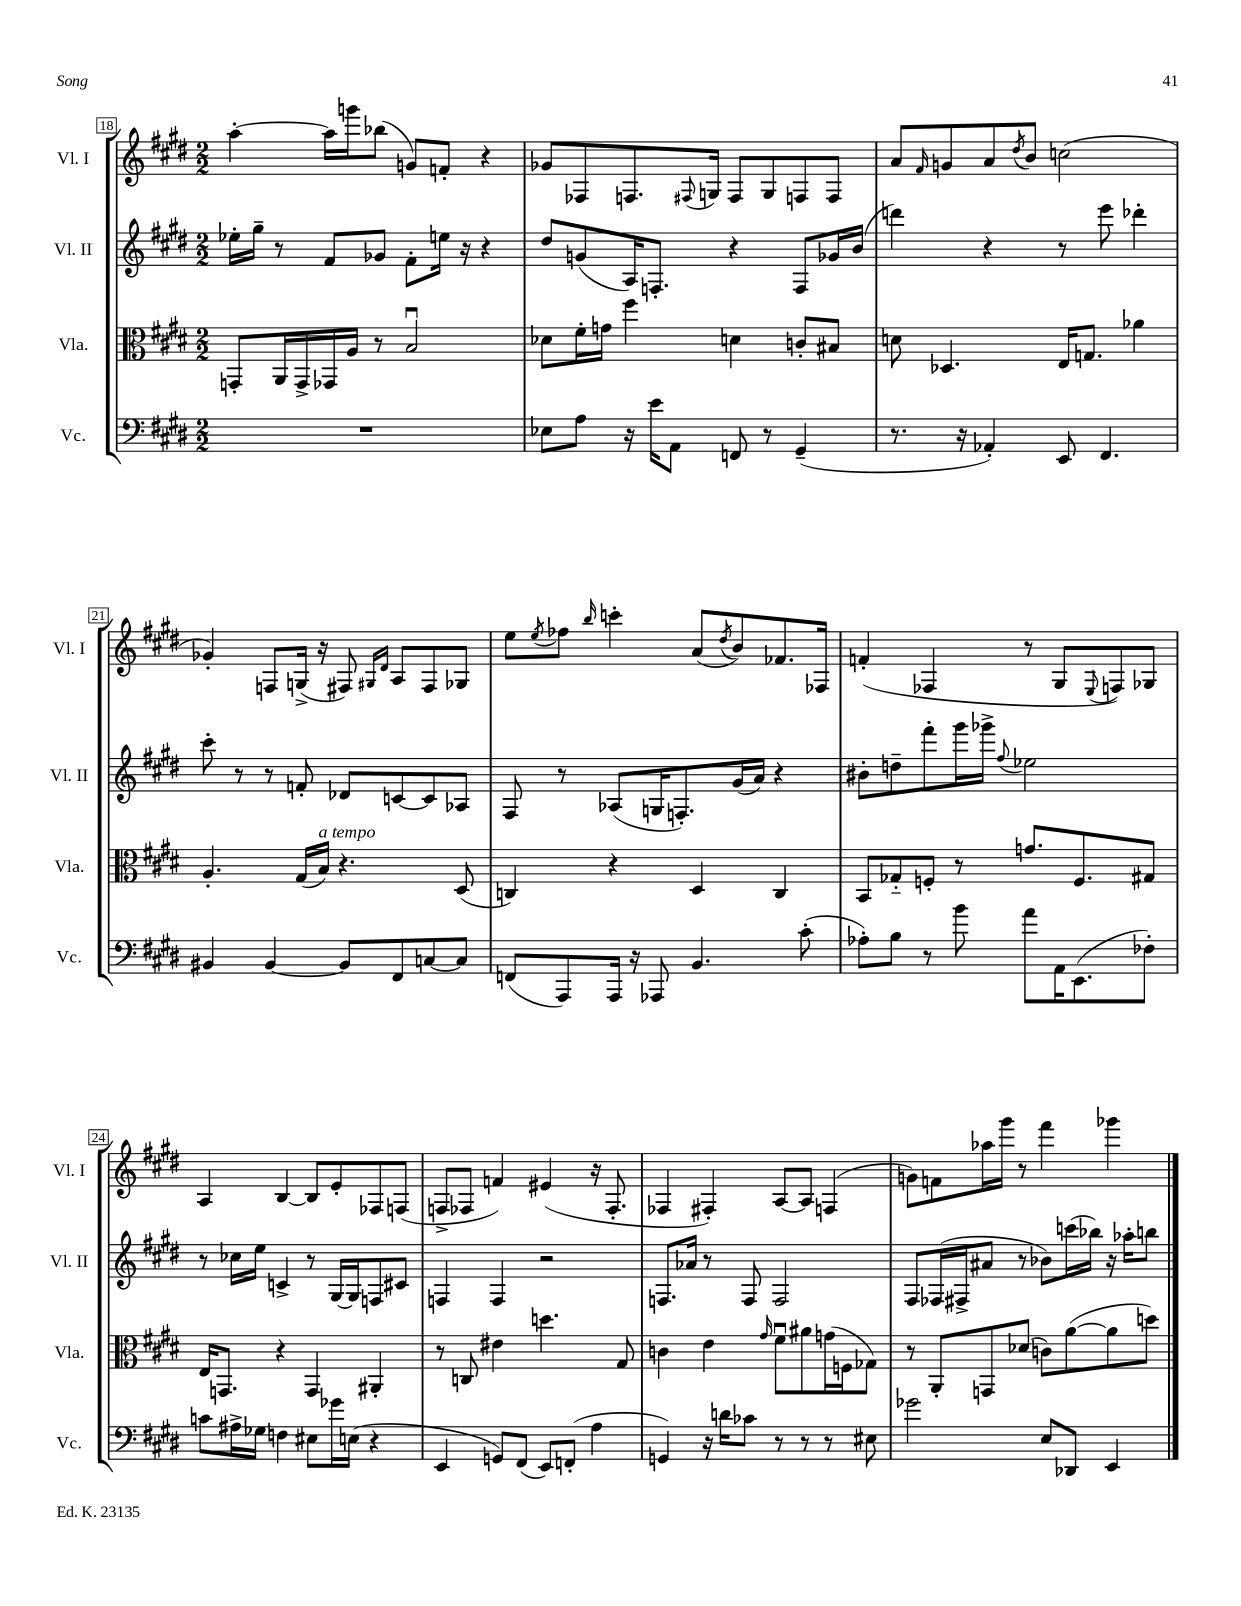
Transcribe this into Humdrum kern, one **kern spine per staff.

**kern	**kern	**kern	**kern
*part4	*part3	*part2	*part1
*staff4	*staff3	*staff2	*staff1
*I"Vc.	*I"Vla.	*I"Vl. II	*I"Vl. I
*I'Vc.	*I'Vla.	*I'Vl. II	*I'Vl. I
*clefF4	*clefC3	*clefG2	*clefG2
*k[f#c#g#d#]	*k[f#c#g#d#]	*k[f#c#g#d#]	*k[f#c#g#d#]
*M2/2	*M2/2	*M2/2	*M2/2
=18	=18	=18	=18
1r	8GGn'/L	16ee-X'\LL	[4aa'\
.	.	16gg#~\JJ	.
.	16AA/L	8r	.
.	16GG^/	.	.
.	16GG-X/	8f#/L	16aa\LL]
.	16A/JJ	.	16gggn\J
.	8r	8g-X/J	(8bb-X\J
.	2Bu/	8f#'\L	8gn/L)
.	.	16een\Jk	8fn'/J
.	.	16r	.
.	.	4r	4r
=19	=19	=19	=19
8E-X\L	8d-X\L	8dd#/L	8g-X/L
8A\J	16f#'\L	(8gn/	8F-X/
.	16gn\JJ	.	.
16r	4ff#\	16A/K)	8.Fn/
16e\KL	.	8.Fn'/J	.
8AA\J	.	.	.
.	.	.	8qqF#X/
.	.	.	16Gn/Jk
8FFn/	4dn\	4r	8F#/L
8r	.	.	8G/
(4GG#~/	8cn'/L	8F/L	8Fn/
.	8B#X/J	16g-X/L	8F/J
.	.	(16b/JJ	.
=20	=20	=20	=20
8.r	8dn\	4dddn\)	8a/L
.	.	.	16qqf#/
.	4.D-X/	.	8gn/
16r	.	.	.
4AA-X'/)	.	4r	8a/
.	.	.	8qdd#/
.	.	.	8b/J
8EE/	16E/KL	8r	(2ccn\
.	8.Gn/J	.	.
4.FF#/	.	8eee\	.
.	4a-X\	4ddd-X'\	.
!!LO:LB:g=z
=21	=21	=21	=21
4BB#X/	4.A'/	8ccc#'\	4g-X'/)
.	.	8r	.
[4BB#/	.	8r	8Fn/L
.	(16G#/LL	8fn'/	(16Gn^/Jk
!	!LO:TX:a:i:t=a tempo	!	!
.	16B/JJ)	.	16r
8BB#/L]	4.r	8d-X/L	8F#X/)
.	.	.	16qqG#X/LL
.	.	.	16qqd#/JJ
8FF#/	.	[8cn/	8A/L
[8Cn/	.	8c/]	8F#/
8C/J]	(8D#/	8A-X/J	8G-X/J
=22	=22	=22	=22
(8FFn/L	4Cn/)	8F#/	8ee\L
.	.	.	8qee/
8AAA/)	.	8r	8ff-X\J
.	.	.	16qqbb/
16AAA/Jk	4r	(8A-X/L	4cccn'\
16r	.	.	.
8AAA-X/	.	16Gn/K	.
.	.	8.Fn'/)	.
4.BB/	4D#/	.	(8a/L
.	.	.	8qdd#/
.	.	(16g#/L	8b/)
.	.	16a/JJ)	.
.	4C/	4r	8.f-X/
(8c#'\	.	.	.
.	.	.	16F-X/Jk
=23	=23	=23	=23
8A-X'\L)	8BB/L	8b#X'\L	(4fn'/
8B\J	8G-X/	8ddn~\	.
8r	8Fn'/J	8fff#'\	4F-X/
8b\	8r	16ggg#\L	.
.	.	16ggg-X^\JJ	.
.	.	8qqff#/	.
8a\L	8.gn/L	2ee-X\	8r
16AA\K	.	.	8G#/L
(8.EE\	8.F/	.	.
.	.	.	8qqE/
.	.	.	8Fn/)
8F-X'\J)	8G#X/J	.	8G-X/J
!!LO:LB:g=z
=24	=24	=24	=24
8cn\L	16E/KL	8r	4A/
.	8.GGn/J	.	.
16A#X^\L	.	16cc-X\LL	.
16G-X\JJ	.	16ee\JJ	.
4Fn\	4r	4cn^/	[4B/
8E#X\L	4GG/	8r	8B/L]
16g-X\L	.	[16G#/LL	8e'/
(16En\JJ	.	16G#/J]	.
4r	4AA#X'/	8Fn/	8F-X/
.	.	8c#X/J	(8Fn/J
=25	=25	=25	=25
4EE/	8r	4Fn/	8Fn^/L
.	8Cn/	.	8F-X/J
8GGn/L)	4e#X\	4F/	4fn/)
(8FF#/J	.	.	.
8EE/L)	4.ddn\	2r	(4e#X/
(8FFn'/J	.	.	.
4A\	.	.	16r
.	.	.	8.F-'/
.	8G#/	.	.
=26	=26	=26	=26
4GGn/)	4cn\	8.Fn/L	4F-X/
.	.	16a-X/Jk	.
16r	4e\	8r	4F#X'/)
16dn\KL	.	.	.
8c-X\J	.	8F/	.
.	16qqg#/	.	.
8r	8f#u\L	2F/	[8A/L
8r	8a#X\	.	8A/J]
8r	(16gn\L	.	(4Fn/
.	16Fn\J	.	.
8E#X\	8G-X\J)	.	.
=27	=27	=27	=27
2g-X\	8r	8F#/L	8gn\L)
.	8AA'/L	(16F-X/L	8fn\
.	.	16F#X^/J	.
.	8GGn/	8a#X/J	16aa-X\L
.	.	.	16ggg#\JJ
.	(8d-X/J	8r	8r
8E/L	8cn\L)	8b-X\L)	4fff#\
8DD-X/J	([8a\	(16cccn\L	.
.	.	16bb-X\JJ)	.
4EE/	8a\]	16r	4ggg-X\
.	.	16aa-X'\KL	.
.	8ddn\J)	8bbn\J	.
==	==	==	==
*-	*-	*-	*-
